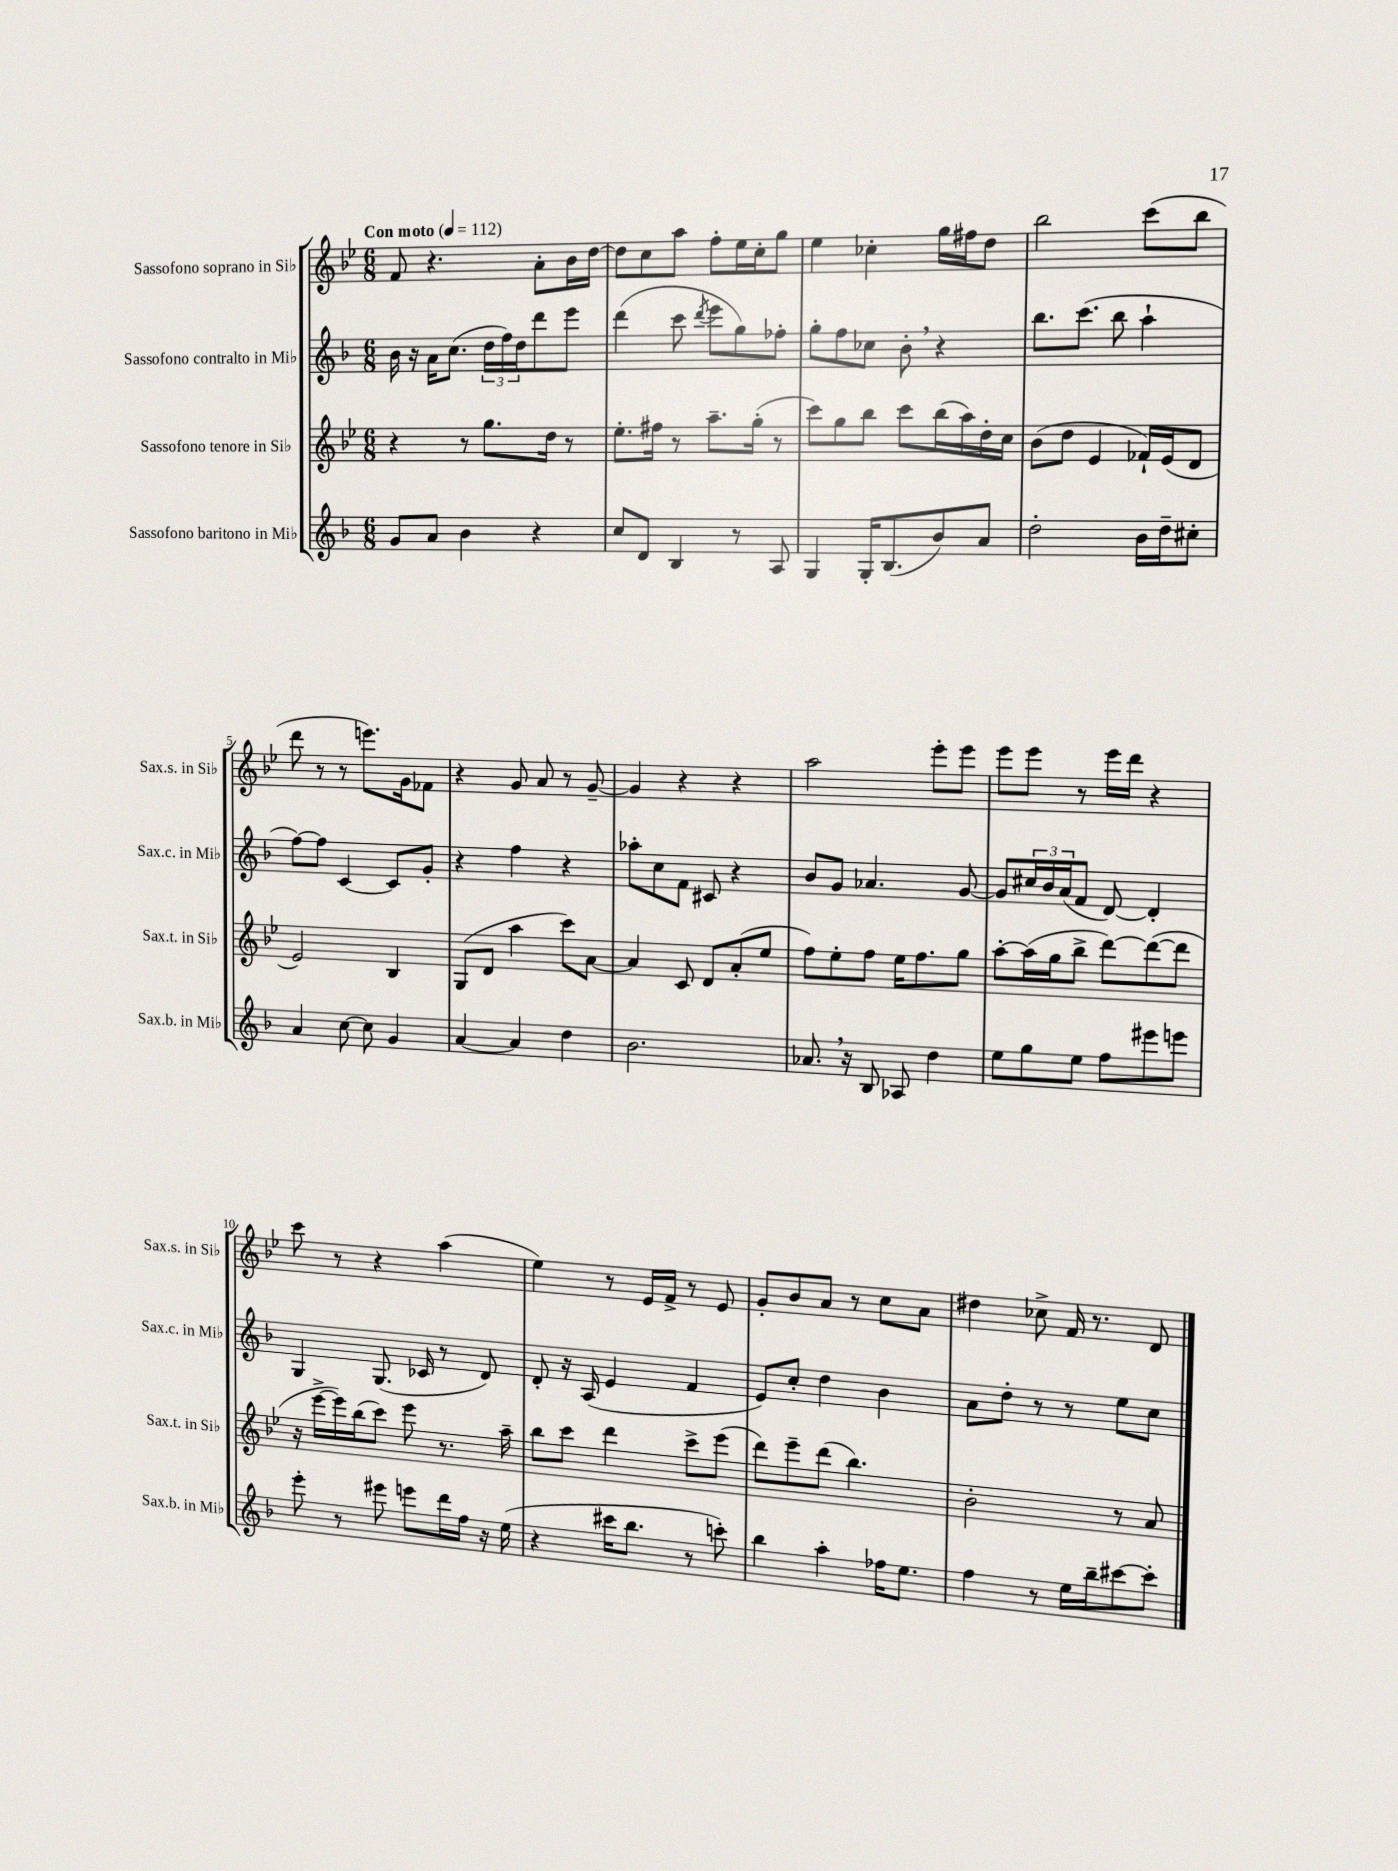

**kern	**kern	**kern	**kern
*part4	*part3	*part2	*part1
*staff4	*staff3	*staff2	*staff1
*I"Sassofono baritono in Mi♭	*I"Sassofono tenore in Si♭	*I"Sassofono contralto in Mi♭	*I"Sassofono soprano in Si♭
*I'Sax.b. in Mi♭	*I'Sax.t. in Si♭	*I'Sax.c. in Mi♭	*I'Sax.s. in Si♭
*clefG2	*clefG2	*clefG2	*clefG2
*k[b-]	*k[b-e-]	*k[b-]	*k[b-e-]
*M6/8	*M6/8	*M6/8	*M6/8
*MM112	*MM112	*MM112	*MM112
=1	=1	=1	=1
!	!	!	!LO:TX:a:B:t=Con moto
8g/L	4r	16b-\	8f/
.	.	16r	.
8a/J	.	16a\KL	4.r
.	.	(8.cc\J	.
4b-\	8r	.	.
.	8.gg\L	24dd\LL	.
.	.	24ff\)	.
.	.	24dd\J	.
4r	.	8ddd\	8a'\L
.	16dd\Jk	.	.
.	8r	8eee\J	16b-\L
.	.	.	[16dd\JJ
=2	=2	=2	=2
8cc/L	8.ee-'\L	(4ddd\	8dd\L]
8d/J	.	.	8cc\
.	16ff#X\Jk	.	.
4B-/	8r	8ccc\	8aa\J
.	.	8qddd/	.
.	8.aa~\L	8eee\L	8ff'\L
8r	.	8gg\)	16ee-\L
.	(16gg'\Jk	.	16cc'\J
8A/	8r	8ff-X'\J	8gg\J
=3	=3	=3	=3
4G/	8ccc\L)	8gg'\L	4ee-\
.	8gg\	8ff\	.
16G'/KL	8bb-\J	8cc-X\J	4cc-X'\
(8.B-/	.	.	.
.	8ccc\L	8b-',\	.
8b-/)	(16bb-\L	4r	16gg\LL
.	16aa\)	.	16ff#X\J
8a/J	16dd'\	.	8dd\J
.	16cc\JJ	.	.
=4	=4	=4	=4
2dd'\	(8b-\L	8.bb-\L	2bb-\
.	8dd\J	.	.
.	.	(8.ccc\J	.
.	4e-/	.	.
.	.	8bb-\	.
16b-\LL	16f-X`/LL)	4aa`\	(8ccc\L
16dd~\J	(16e-/J	.	.
8cc#X'\J	8d/J	.	8bb-\J
!!LO:LB:g=z
=5	=5	=5	=5
4a/	2e-/)	[8ff\L)	8ddd\
.	.	8ff\J]	8r
[8cc\	.	[4c/	8r
8cc\]	.	.	8.eeen\L)
4g/	4B-/	8c/L]	.
.	.	.	16g\k
.	.	8g'/J	8f-X\J
=6	=6	=6	=6
[4a/	(8G/L	4r	4r
.	8d/J	.	.
4a/]	4aa\	4ff\	8g/
.	.	.	8a/
4dd\	8ccc\L)	4r	8r
.	[8a\J	.	[8g~/
=7	=7	=7	=7
2.b-\	4a/]	8aa-X'\L	4g/]
.	.	8cc\	.
.	8c/	8f\J	4r
.	8d/L	8c#X/	.
.	(8a'/	4r	4r
.	8ee-/J	.	.
=8	=8	=8	=8
8.a-X,/	8ff\L)	8b-/L	2aa\
.	8ee-'\	8g/J	.
16r	.	.	.
8B-/	8ff\J	4.a-X/	.
8A-X/	16ee-\KL	.	.
.	8.ff\	.	.
4dd\	.	.	8eee-'\L
.	8gg\J	[8g/	8eee-\J
=9	=9	=9	=9
8ee\L	[8aa'\L	8g/L]	8eee-\L
8gg\	(16aa\L]	24cc#X/L	8eee-\J
.	.	24b-/	.
.	16gg\J	.	.
.	.	(24a/J	.
8ee\J	8bb-^\J	8f/J	8r
8ff\L	[8ddd\L)	[8d/)	16eee-\LL
.	.	.	16ddd\JJ
8eee#X\	(8ddd\_	4d'/]	4r
8eeen\J	8ddd\J]	.	.
!!LO:LB:g=z
=10	=10	=10	=10
8eee'\	16r	4G/	8ccc\
.	[16eee-^\LL	.	.
8r	16eee-\])	.	8r
.	(16bb-\J	.	.
8eee#X\	8ccc\J)	(8.G/	4r
8eeen\L	8eee-\	.	.
.	.	16c-X/	.
16ddd\L	8.r	8r	(4aa\
16ff\JJ	.	.	.
16r	.	8d/)	.
(16ee\	16aa~\	.	.
=11	=11	=11	=11
4r	8bb-\L	8d'/	4ee-\)
.	8ccc\J	16r	.
.	.	(16A/	.
16ccc#X\KL	4ddd\	4e/	8r
8.bb-\J	.	.	.
.	.	.	16e-/LL
.	.	.	16f^/JJ
8r	8ccc^\L	4f/	8r
8cccn'\)	(8eee-\J	.	8e-/
=12	=12	=12	=12
4bb-\	8ddd\L)	8e/L)	8g'/L
.	8eee-~\	8cc'/J	8b-/
4aa'\	(8ddd\J	4dd\	8a/J
.	4.bb-\)	.	8r
16ff-X\KL	.	4b-\	8cc\L
8.ee\J	.	.	.
.	.	.	8a\J
=13	=13	=13	=13
4ff\	2b-'\	8a\L	4dd#X\
.	.	8dd'\J	.
8r	.	8r	8cc-X^\
16ee\LL	.	8r	16f/
16bb-~\J	.	.	8.r
[8ccc#X\	8r	8ee\L	.
8ccc#'\J]	8a/	8cc\J	8d/
==	==	==	==
*-	*-	*-	*-
